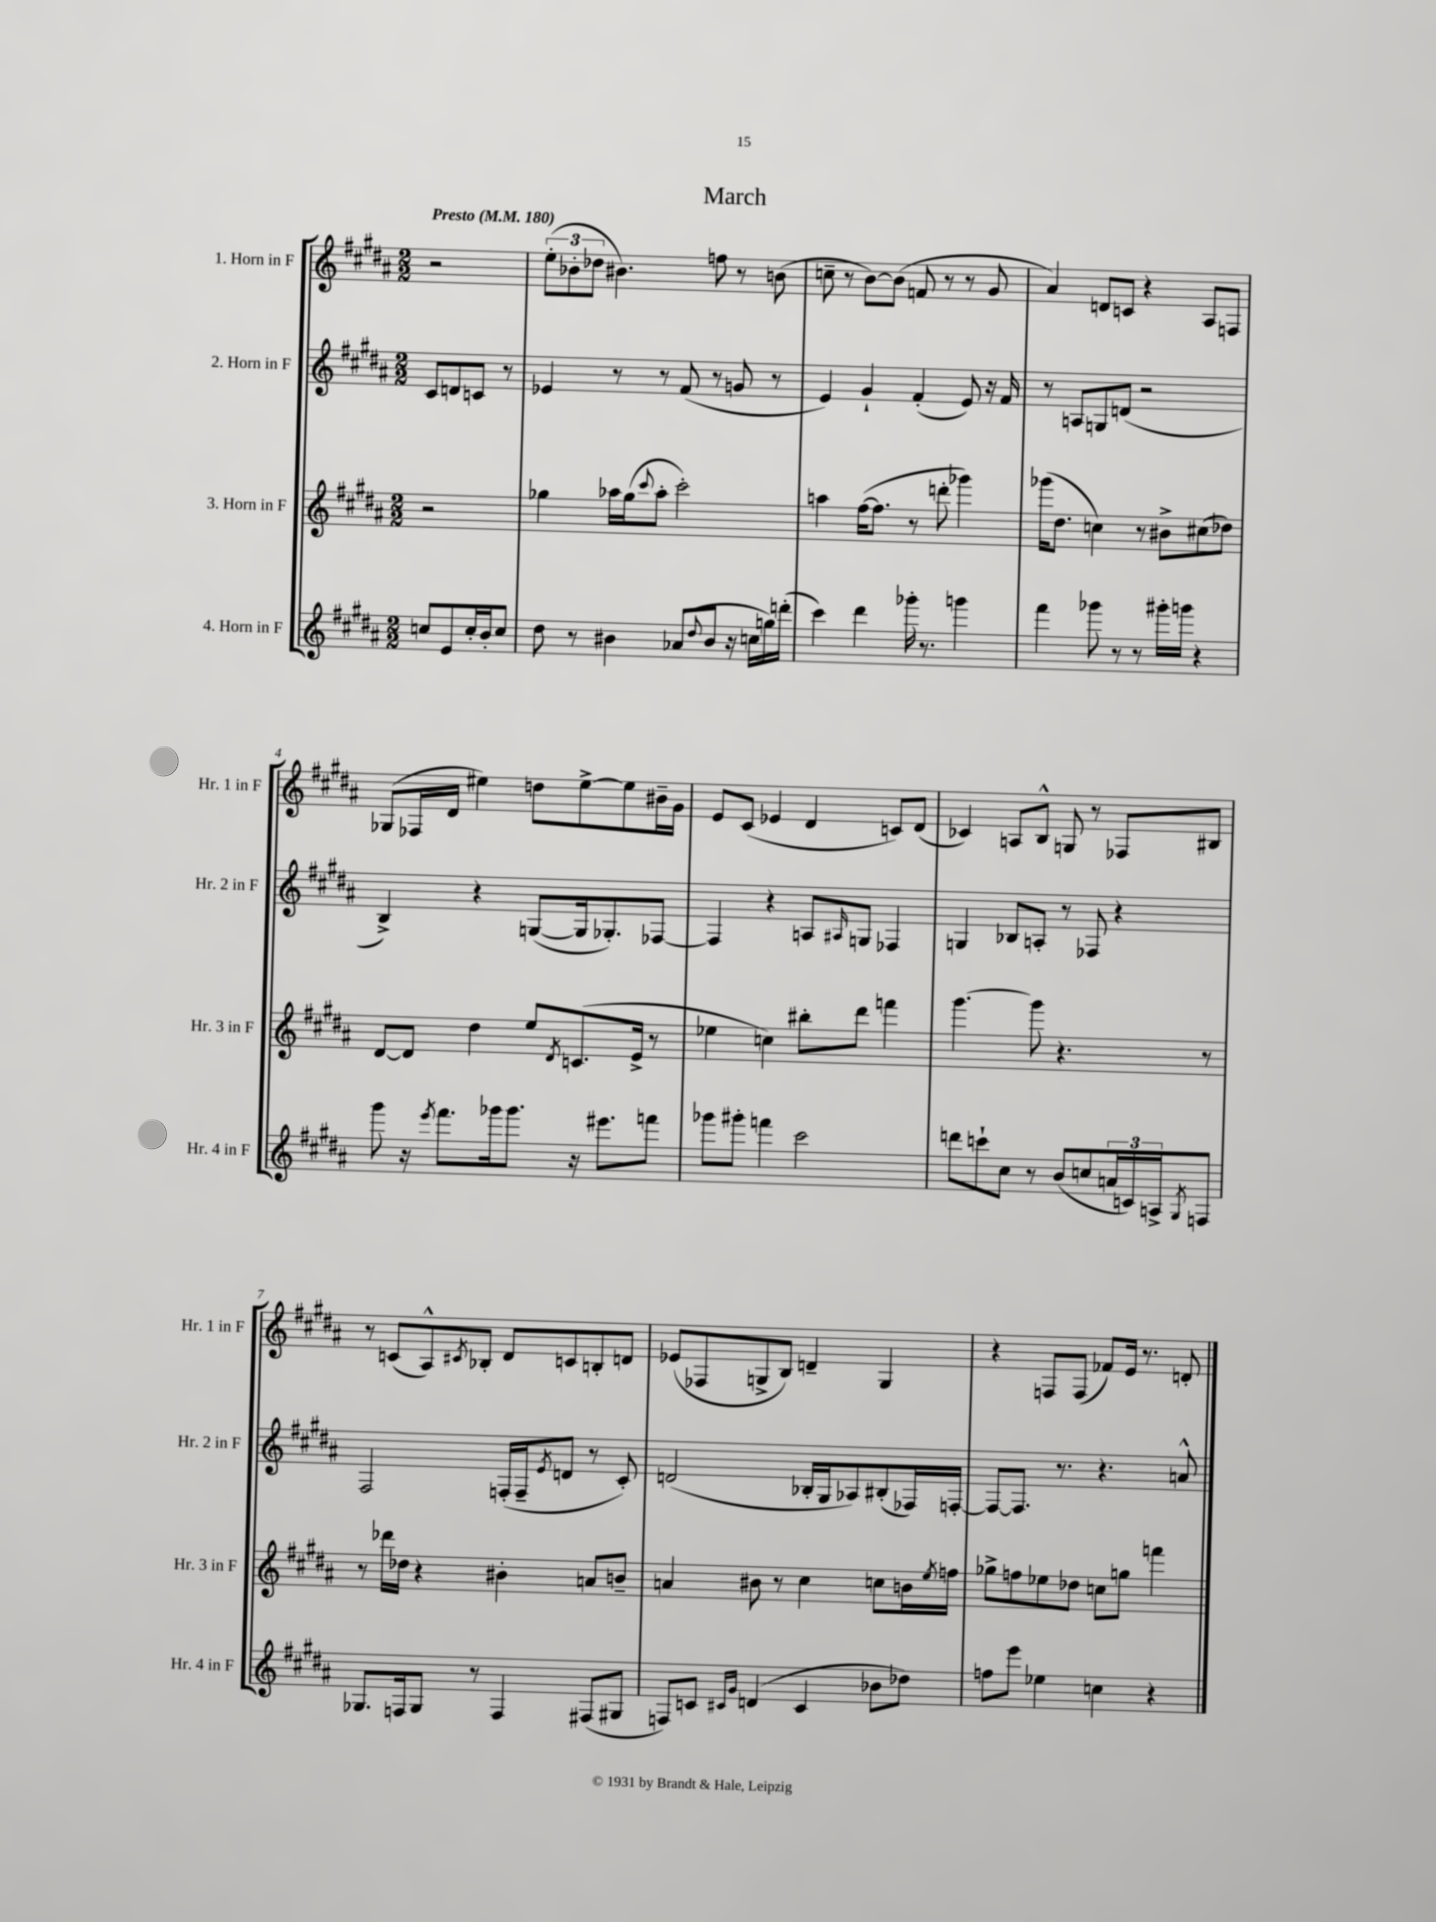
\header { title = "March" }
<<
\new StaffGroup <<
\new Staff = "s0" \with { instrumentName = "1. Horn in F" shortInstrumentName = "Hr. 1 in F" } {
    \clef treble \key b \major \numericTimeSignature \time 2/2 \partial 2 \tempo "Presto" 4 = 180
    r2 |
    \tuplet 3/2 { e''8-.( bes'8-. des''8 } bis'4.) f''8 r8 b'8( |
    c''8-- r8 b'8~) b'8( f'8 r8 r8 gis'8 |
    ais'4) d'8 c'8 r4 ais8 f8 |
    ges8( fes16 dis'16 eis''4) d''8 eis''8~-> eis''8 bis'16-- gis'16 |
    e'8 cis'8( ees'4 dis'4 c'8) dis'8( |
    ces'4) a8 b8-^ g8 r8 fes8 bis8 |
    r8 c'8( ais8-^) \acciaccatura { cis'8 } bes8-. dis'8 c'8 b8-. d'8 |
    ees'8( fes8 g8-> b8) d'4-- g4 |
    r4 f8 f8( fes'8) e'16 r8. d'8-. \bar "|." |
}
\new Staff = "s1" \with { instrumentName = "2. Horn in F" shortInstrumentName = "Hr. 2 in F" } {
    \clef treble \key b \major \numericTimeSignature \time 2/2 \partial 2
    cis'8 d'8 c'8 r8 |
    ees'4 r8 r8 fis'8( r8 g'8 r8 |
    e'4) gis'4-! fis'4-.( e'8) r16 fis'16 |
    r8 a8 g8 d'8( r2 |
    b4->) r4 g8~( g16 ges8.-.) fes8~ |
    fes4 r4 a8 \grace { ais16 } g8 fes4 |
    g4 bes8 a8-. r8 fes8 r4 |
    fis2 f16-.( f16-- \acciaccatura { e'8 } d'8 r8 cis'8-.) |
    d'2( bes16-. gis16 aes8) bis8-.( fes16) f16~-. |
    f8~ f8. r8. r4. a'8-^ \bar "|." |
}
\new Staff = "s2" \with { instrumentName = "3. Horn in F" shortInstrumentName = "Hr. 3 in F" } {
    \clef treble \key b \major \numericTimeSignature \time 2/2 \partial 2
    r2 |
    ges''4 aes''16 ges''16( \appoggiatura { cis'''8 } aes''8-. cis'''2-.) |
    a''4 fis''16~( fis''8. r8 d'''8-. ges'''4) |
    ges'''16( dis''8. c''4) r8 bis'8-> cis''8( des''8) |
    dis'8~ dis'8 dis''4 e''8 \acciaccatura { dis'8 } c'8.( e'16-> r8 |
    ees''4 c''4) bis''8-. dis'''8 f'''4 |
    gis'''4.~ gis'''8 r4. r8 |
    r8 des'''16 des''16 r4 bis'4-. a'8 b'8-- |
    a'4 bis'8 r8 cis''4 c''8 b'16 \acciaccatura { e''8 } f''16 |
    ges''8-> f''8 ees''8 des''8 c''8 g''8 f'''4 \bar "|." |
}
\new Staff = "s3" \with { instrumentName = "4. Horn in F" shortInstrumentName = "Hr. 4 in F" } {
    \clef treble \key b \major \numericTimeSignature \time 2/2 \partial 2
    c''8 e'8 c''16-. b'16-. c''8 |
    dis''8 r8 bis'4 aes'8( \appoggiatura { dis''8 } bis'8 r16 c''16 g''16) d'''16-.( |
    cis'''4) dis'''4 ges'''16-. r8. g'''4 |
    fis'''4 ges'''8 r8 r8 gis'''16-. g'''16 r4 |
    gis'''8 r16 \acciaccatura { e'''8 } fis'''8. ges'''16 ges'''8. r16 eis'''8. f'''8 |
    ges'''8 gis'''8-. f'''4 cis'''2 |
    d'''8 c'''8-! cis''8 r8 b'8( c''8 \tuplet 3/2 { a'16 c'16) a16-> } \acciaccatura { gis8 } f8 |
    ges8. f16 ges8 r8 f4 fis8( gis8 |
    f8) c'8 \grace { cis'16 gis'16 } d'4( cis'4 bes'8 des''8) |
    f''8 e'''8 ees''4 c''4 r4 \bar "|." |
}
>>
>>
